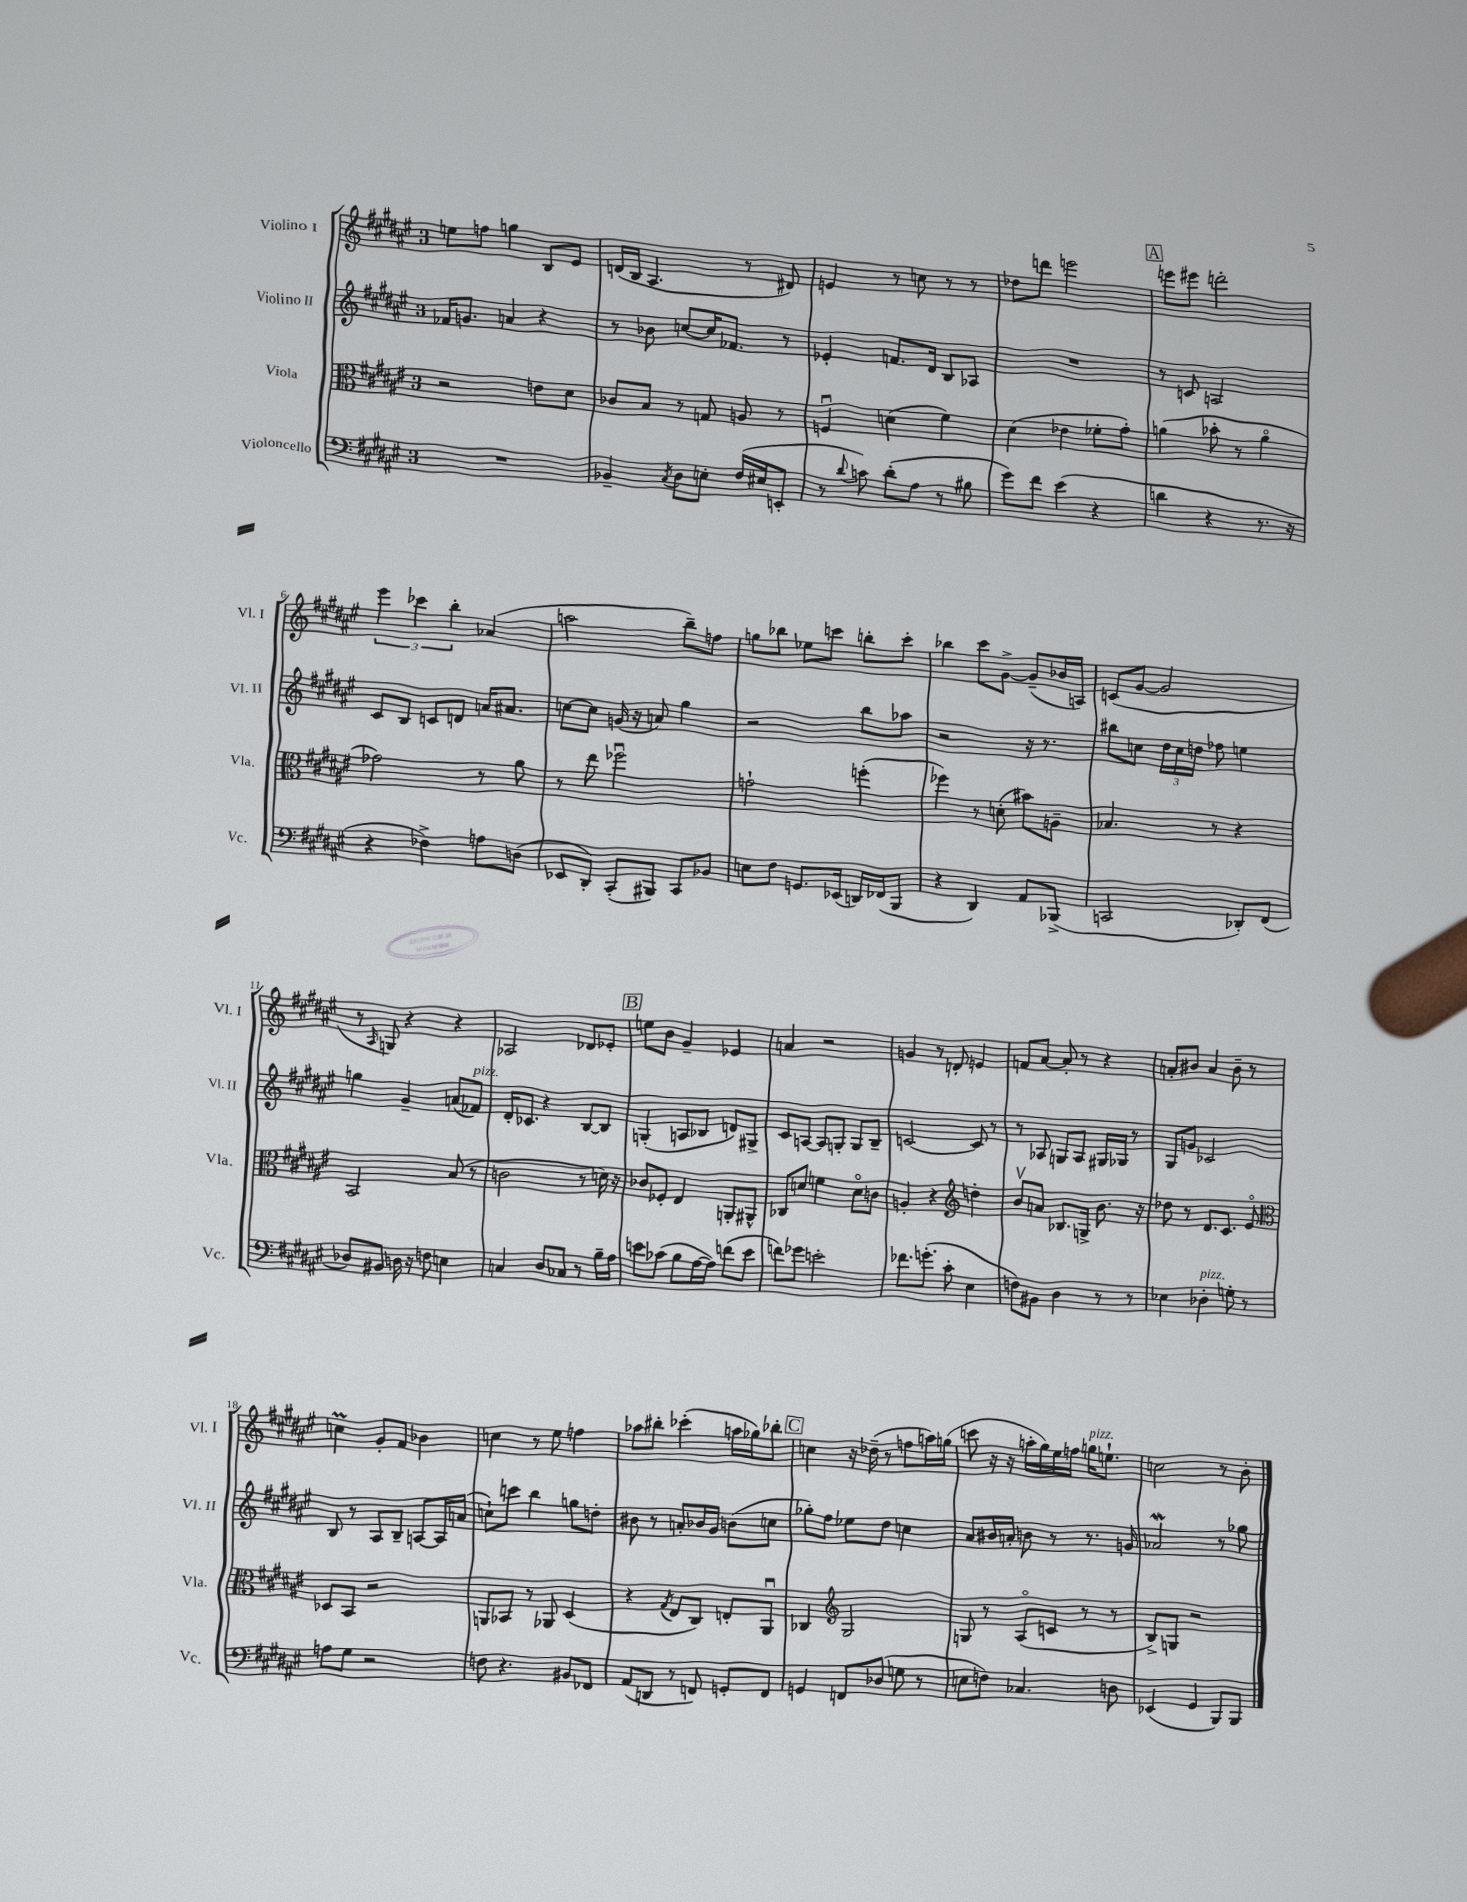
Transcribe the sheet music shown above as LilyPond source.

<<
\new StaffGroup <<
\new Staff = "s0" \with { instrumentName = "Violino I" shortInstrumentName = "Vl. I" } {
    \clef treble \key fis \major \once \override Staff.TimeSignature.style = #'single-digit \time 3/4
    \autoBeamOff e''8[ f''8] g''4 b8[ eis'8] |
    d'16[( b16] ais4. r8 dis'8) |
    e'4 r8 c''8 r8 r8 |
    des''8[ d'''8] e'''2 |
    \mark \markup { \box "A" } e'''8[ eis'''8] d'''2-. |
    \tuplet 3/2 { eis'''4 ces'''4 b''4-. } aes'4( |
    a''2 b''8[--) f''8] |
    g''8[ bes''8] ees''8[ c'''8] b''8[-. c'''8]-. |
    bes''4 cis'''8[ gis'8]~-> gis'8[--( bes'16 a16]) |
    c'8[( gis'8]~ gis'2 |
    r8 \grace { ais16 } g8) r4 r4 |
    aes2 des'8[ ees'8]-. |
    \mark \markup { \box "B" } e''8[ b'8] gis'4-- ees'4 |
    a'4 r2 |
    g'4 r8 d'8-. e'4 |
    f'8[ ais'8]~ ais'8-. r8 r4 |
    a'8[-. bis'8] a'4 bis'8-- r8 |
    c''4\prall gis'8[-. fis'8] bes'4 |
    c''4 r8 eis''8 f''4 |
    aes''8[ bis''8]-. ces'''4-.( a''16[ ges''16) bes''8]-. |
    \mark \markup { \box "C" } c''4 r16 des''16--( r8 f''8[ a''16) g''16]( |
    c'''8 r16 r16 a''16[-. gis''16) eis''16 f''16] g''16[^\markup { \italic "pizz." } e''8.]-! |
    c''2 r8 b'8-. \bar "|." |
}
\new Staff = "s1" \with { instrumentName = "Violino II" shortInstrumentName = "Vl. II" } {
    \clef treble \key fis \major \once \override Staff.TimeSignature.style = #'single-digit \time 3/4
    \autoBeamOff fes'16[ g'8.] a'4 r4 |
    r8 bes'8 c''8[~ c''16 fes'8.] r8 |
    ees'4-. f'8.[ dis'16] b8[ aes8] |
    R2. |
    \mark \markup { \box "A" } r8 c'8 a2 |
    cis'8[ b8] c'8[ d'8] a'16[ ais'8.] |
    c''8[~ c''8] g'16( r16 a'8) gis''4 |
    r2 b''8[ aes''8] |
    r2 r16 r8. |
    bis''8[ c''8] \tuplet 3/2 { dis''16[ c''16 d''16] } fes''8 e''4 |
    g''4 gis'4-- a'8[( fes'8]^\markup { \italic "pizz." }) |
    dis'16[-. ces'8.] r4 b8[~ b8] |
    \mark \markup { \box "B" } g4-.( a8[ bes8] d'8[) gis8]-> |
    cis'8[ a8]~ a8[ g8]-. g8[ b8]-- |
    c'2~ c'8 r8 |
    r8 aes8 g8[ aes8] gis16[ ges16] r8 |
    gis8[ g'8] ces'2 |
    b8 r8 ais8[ b8]-- a8[~ a16 a'16]( |
    c''8[-!) c'''8] b''4 g''8[ d''8]-. |
    bis'8 r8 a'8[-. bes'16 gis'16] b'8[( c''8] |
    \mark \markup { \box "C" } ges''8[-.) fis''8] ees''8[ dis''8] c''4 |
    ais'8[ bis'16 a'16]-. b'8 r8 r8. g'16 |
    aes'2\mordent r8 ges''8 \bar "|." |
}
\new Staff = "s2" \with { instrumentName = "Viola" shortInstrumentName = "Vla." } {
    \clef alto \key fis \major \once \override Staff.TimeSignature.style = #'single-digit \time 3/4
    \autoBeamOff r2 e'8[ dis'8] |
    ces'8[ b8] r8 g8 a8 r8 |
    f4\downbow d'4( fis'4) |
    dis'4( ees'4 fes'8[-. gis'8]-.) |
    \mark \markup { \box "A" } a'4( bes'8-. r8 a'4\flageolet |
    ges'2) r8 ais'8 |
    r8 eis''8 fes''2\downbow |
    g'2-! f''4-.( |
    fes''4) r8 d'8-.( bis'8[) a8]-- |
    bes4. r8 r4 |
    b,2 b8( r8 |
    c'2 r8 d'16) r16 |
    \mark \markup { \box "B" } ces'8[ fes8]-. eis4 a,8[-. ais,8]-^ |
    ces8[ d'8] f'4 d'8[\flageolet c'8] |
    a4-. r4 \clef treble d''4-. |
    b'8[\upbow a'8] bes8.[ g16]-> b'8. r16 |
    des''8 r8 dis'8.[ cis'8.] eis'8\flageolet |
    \clef alto des8[ b,8] r2 |
    a,8[ bes,8] r8 aes,8 dis4( |
    r4 \acciaccatura { gis8 } eis8[ cis8]) e8[-. ais,8]\downbow |
    \mark \markup { \box "C" } ces4 \clef treble gis2 |
    g8 r8 ais8[\flageolet( c'8] r8 r8 |
    b8[->) g8] r2 \bar "|." |
}
\new Staff = "s3" \with { instrumentName = "Violoncello" shortInstrumentName = "Vc." } {
    \clef bass \key fis \major \once \override Staff.TimeSignature.style = #'single-digit \time 3/4
    \autoBeamOff R2. |
    bes,4-- \acciaccatura { cis8 } dis8[ e8]-. fis16[( eis16 e,8]-. |
    r8 \appoggiatura { dis'8 } c'8) dis'8[-.( ais8] r8 bis8 |
    gis'8[) fis'8] eis'4( r4 |
    \mark \markup { \box "A" } d'4 r4 r8. r16 |
    r4 fes4->) a8[ d8]( |
    ees,8[ dis,8]-.) cis,8[-.( bis,,8]) cis,8[ bes,8] |
    e8[ fis8] g,8.[ ees,16]( d,16[) fes,16( b,,8] |
    r4 dis,4) ais,8[ bes,,8]->( |
    c,2 des,8[-.) fis,8]( |
    des8[) bis,8] d16 r16 f8 e4 |
    c4 dis8[ ces8] r8 b16[-- ais16] |
    \mark \markup { \box "B" } e'8[ ces'8]( b8[ ais16~ ais16]) f'8[( e'8] |
    f'8[) ges'8] e'2-. |
    fes'8.[ g'8.]-.( cis'8-. eis4 |
    f8[) bis,8] dis4 r8 r8 |
    ees4 des4-.^\markup { \italic "pizz." } g8-. r8 |
    a8[ gis8] r2 |
    f8 r4. bis,8[ fes,8] |
    ais,8[( d,8] r8 f,8) g,8[-. f,8] |
    \mark \markup { \box "C" } g,4 f,8[ des8]( g8 r8 |
    e8[ f8]) ces4. d8 |
    ees,4( gis,4 b,,8[) b,,8] \bar "|." |
}
>>
>>
